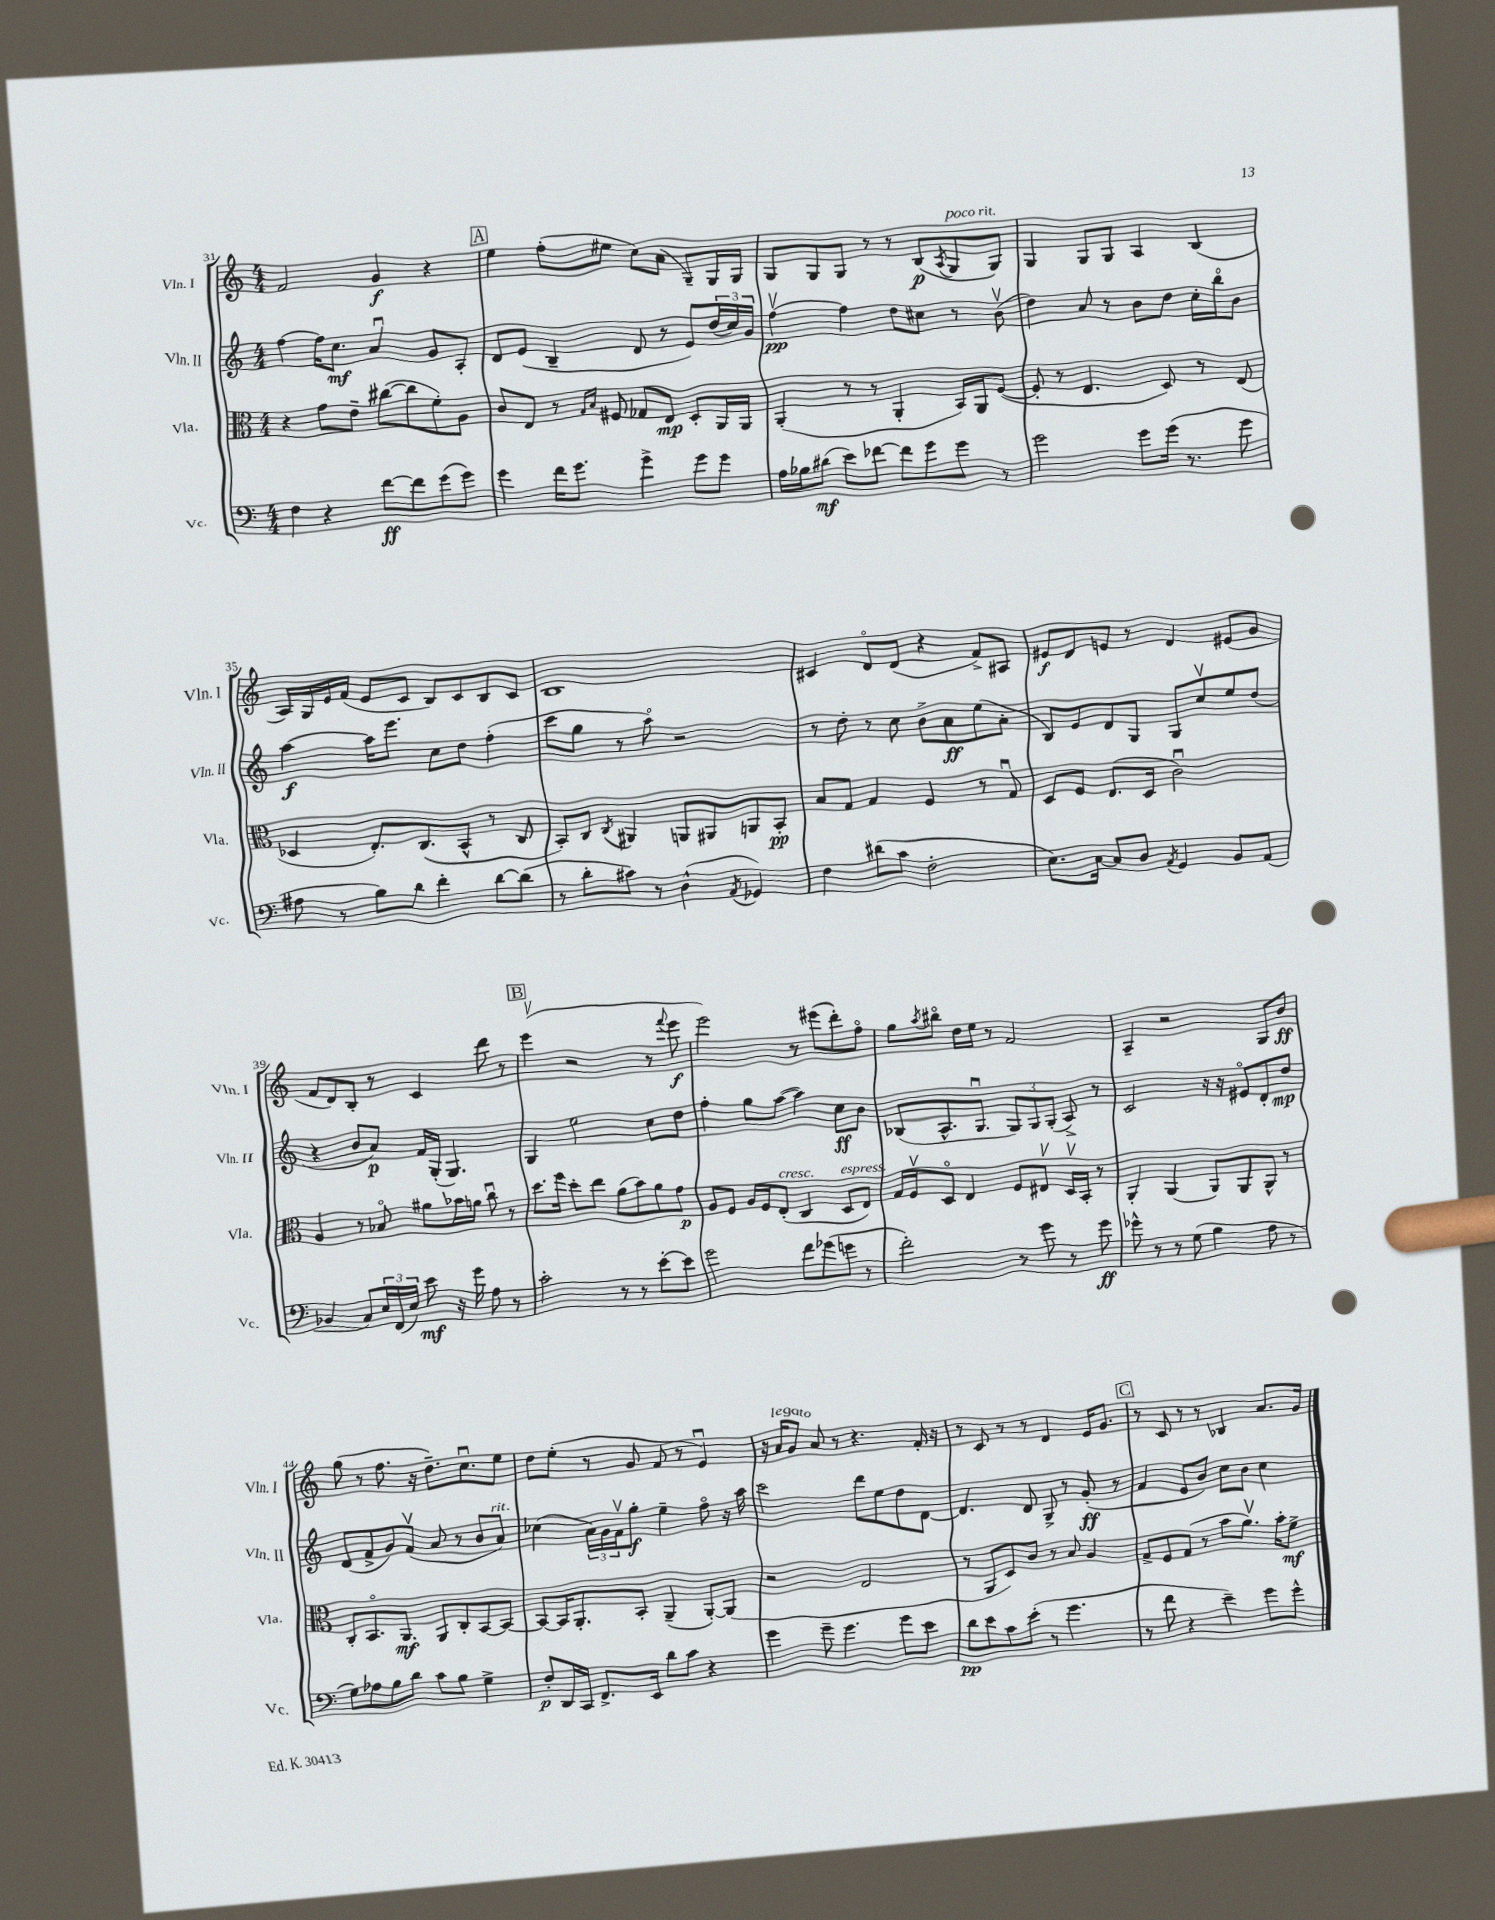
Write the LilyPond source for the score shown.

<<
\new StaffGroup <<
\new Staff = "s0" \with { instrumentName = "Vln. I" shortInstrumentName = "Vln. I" } {
    \clef treble \key c \major \numericTimeSignature \time 4/4
    f'2 g'4\f r4 |
    \mark \markup { \box "A" } e''4 f''8-.( eis''8 c''8) a'8( g8--) g16 g16 |
    g8 g8 g8 r8 r8 b8\p( \acciaccatura { a8 } g8^\markup { \italic "poco rit." } g8) |
    g4 g8 g8 a4 b4( |
    a16) g16 e'16 f'16( e'8 c'8 b8) c'8 b8 c'8 |
    b1 |
    cis'4 d'8\flageolet d'8( r4 f'8->) ais8 |
    eis'8\f d'8 e'8 r8 d'4 eis'8( g'8 |
    f'8 d'8) b8-. r8 c'4 d'''8 r8 |
    \mark \markup { \box "B" } e'''4\upbow( r2 r8 \appoggiatura { f'''8 } e'''8\f |
    e'''2) r8 eis'''8( d'''8-.) f''8\flageolet |
    g''8 \acciaccatura { a''8 } bis''8\flageolet d''16 e''16 r8 f'2 |
    a4-- r2 g8 b'8\ff |
    g''8( r8 f''8. r16 d''8.--) c''8.\downbow e''8 |
    d''8 e''8-.( r8 g'8 f'8 r8 e'4\downbow) |
    r16 a'16^\markup { \italic "legato" } g'8 a'8 r8 r4. f'16-. r16 |
    r8 c'8 r8 r8 d'4 e'16 g'8. |
    \mark \markup { \box "C" } r8 c'8 r8 r8 bes4 a'8. g'16 \bar "|." |
}
\new Staff = "s1" \with { instrumentName = "Vln. II" shortInstrumentName = "Vln. II" } {
    \clef treble \key c \major \numericTimeSignature \time 4/4
    f''4~ f''16 c''8.\mf a'4\downbow g'8 a8-. |
    \mark \markup { \box "A" } d'8 e'8( b4-- d'8 r8 e'8) \tuplet 3/2 { d''16( c''16) g'16 } |
    f''4~\upbow\pp f''4 d''8 cis''8 r8 b'8\upbow( |
    d''4) a'8 r8 b'8 d''8 c''16-. b''16\flageolet b'8 |
    a''4~\f a''16 e'''8. c''8 d''8 f''4-.( |
    c'''8 g''8 r8 a''8\flageolet) r2 |
    r8 d''8-. r8 c''8 b'8-> a'8\ff e''8( a'8-. |
    b8) e'8 d'8 g8 g8 c''8\upbow e''8 d''8( |
    r4 b'8 a'8\p) f'16 g16-.( g4.) |
    \mark \markup { \box "B" } g4 e''2 c''8 d''8 |
    f''4-. g''8 a''8~( a''4) c''8\ff b'8 |
    bes8( a8.-^ g8.\downbow \tuplet 3/2 { g8) g8 g8-.( } a8->) r8 |
    c'2 r16 r16 eis'8\flageolet d'8-. d''8\mp |
    d'8( f'8-> g'8) f'8\upbow( a'8 r8 b'8 a'8^\markup { \italic "rit." }) |
    ces''4( \tuplet 3/2 { a'16) g'16 f'16\upbow } g''8-.\f e''4-- f''8\flageolet r16 a''16 |
    c'''2 d'''8 e''8 d''8 d'8~ |
    d'4. d'8 g8-> r8 g'8-.\ff( r8 |
    \mark \markup { \box "C" } f'4 e'8 b'8) c''8 b'8 c''4 \bar "|." |
}
\new Staff = "s2" \with { instrumentName = "Vla." shortInstrumentName = "Vla." } {
    \clef alto \key c \major \numericTimeSignature \time 4/4
    r4 g'8 e'8-- cis''8~( cis''8 f'8-.) a8 |
    \mark \markup { \box "A" } c'8 e8 r8 \grace { g16 b16 } fis8 ges8 e8\mp d8-. a,16 a,16 |
    a,4-.( r8 r8 a,4-. b,16) a,16 f8~( |
    f8-. r8 e4. d8) r8 e8( |
    des4 e8.-.) c8.( b,8-^ r8 c8 |
    b,8-.) c8 \acciaccatura { c8 } ais,4 a,8 ais,8 a,8 b,8-.\pp |
    b8 g8 g4 f4 r8 g8\downbow |
    d8 f8 e8.( d16 c'2\downbow) |
    a4 r8 bes8\flageolet ais'8 bes'16 a'16 c''8\downbow r8 |
    \mark \markup { \box "B" } d''8. f''16 d''8-. e''8 a'8( b'8) a'8 g'8\p |
    a8 f8 a16 f16 e8-.^\markup { \italic "cresc." }( c4 d8^\markup { \italic "espress." } e8) |
    g16 f16\upbow d8\flageolet e4 f8 eis8\upbow d16\upbow b,16-. r8 |
    a,4-. a,4( a,8) a,8 a,8-^ r8 |
    c8-. b,8.\flageolet a,8.\mf a,8 c8-. b,8~ b,8~ |
    b,8~ b,16 a,8.-. b,8-. a,4--( a,8~-.) a,8( |
    r2 e2 |
    r8 a,8 d8) c'8 r8 b8 a4 |
    \mark \markup { \box "C" } g8-> f8 g8( r8 b'8 a'8.\upbow) b'16-. f'8->\mf \bar "|." |
}
\new Staff = "s3" \with { instrumentName = "Vc." shortInstrumentName = "Vc." } {
    \clef bass \key c \major \numericTimeSignature \time 4/4
    f4 r4 f'8~\ff f'8 g'8( g'8) |
    \mark \markup { \box "A" } g'4 f'16 g'8. g'4-> g'8 g'8 |
    a16 bes16 dis'8\mf( e'8) fes'8~ fes'8 g'8 g'8 r8 |
    g'2 g'8 g'16( r8. g'8 |
    ais8 r8 b8) d'8 f'4-. d'8~ d'8( |
    r8 d'8-. cis'8) r8 d4-^( \acciaccatura { a,8 } ges,4) |
    f4 dis'8( c'8 f2-. |
    e8.) c16~ c8 d8 \acciaccatura { a,8 } g,4 b,8 a,8( |
    bes,4 c8) \tuplet 3/2 { e16 f,16( e16) } e'8\mf r16 g'16 a8 r8 |
    \mark \markup { \box "B" } c'2-. r8 r8 e'8~-. e'8 |
    g'2 f'8 ges'8( g'8 r8 |
    f'2-.) r8 g'8 r8 g'8\ff |
    ges'8-^ r8 r8 g8( b4 a8 r8 |
    g8) aes8 b8 d'8 c'8 b8 g4-> |
    f8-.\p d,16 c,16 f,8.-> e,16 d'8 c'8 r4 |
    g'4 g'8-- g'4. g'8 e'8 |
    d'8\pp e'8 c'8 e'8-.( r8 g'4. |
    \mark \markup { \box "C" } r8 f'8 r4 e'4--) g'8 g'8-^ \bar "|." |
}
>>
>>
\layout { \context { \Score currentBarNumber = #31 } }
